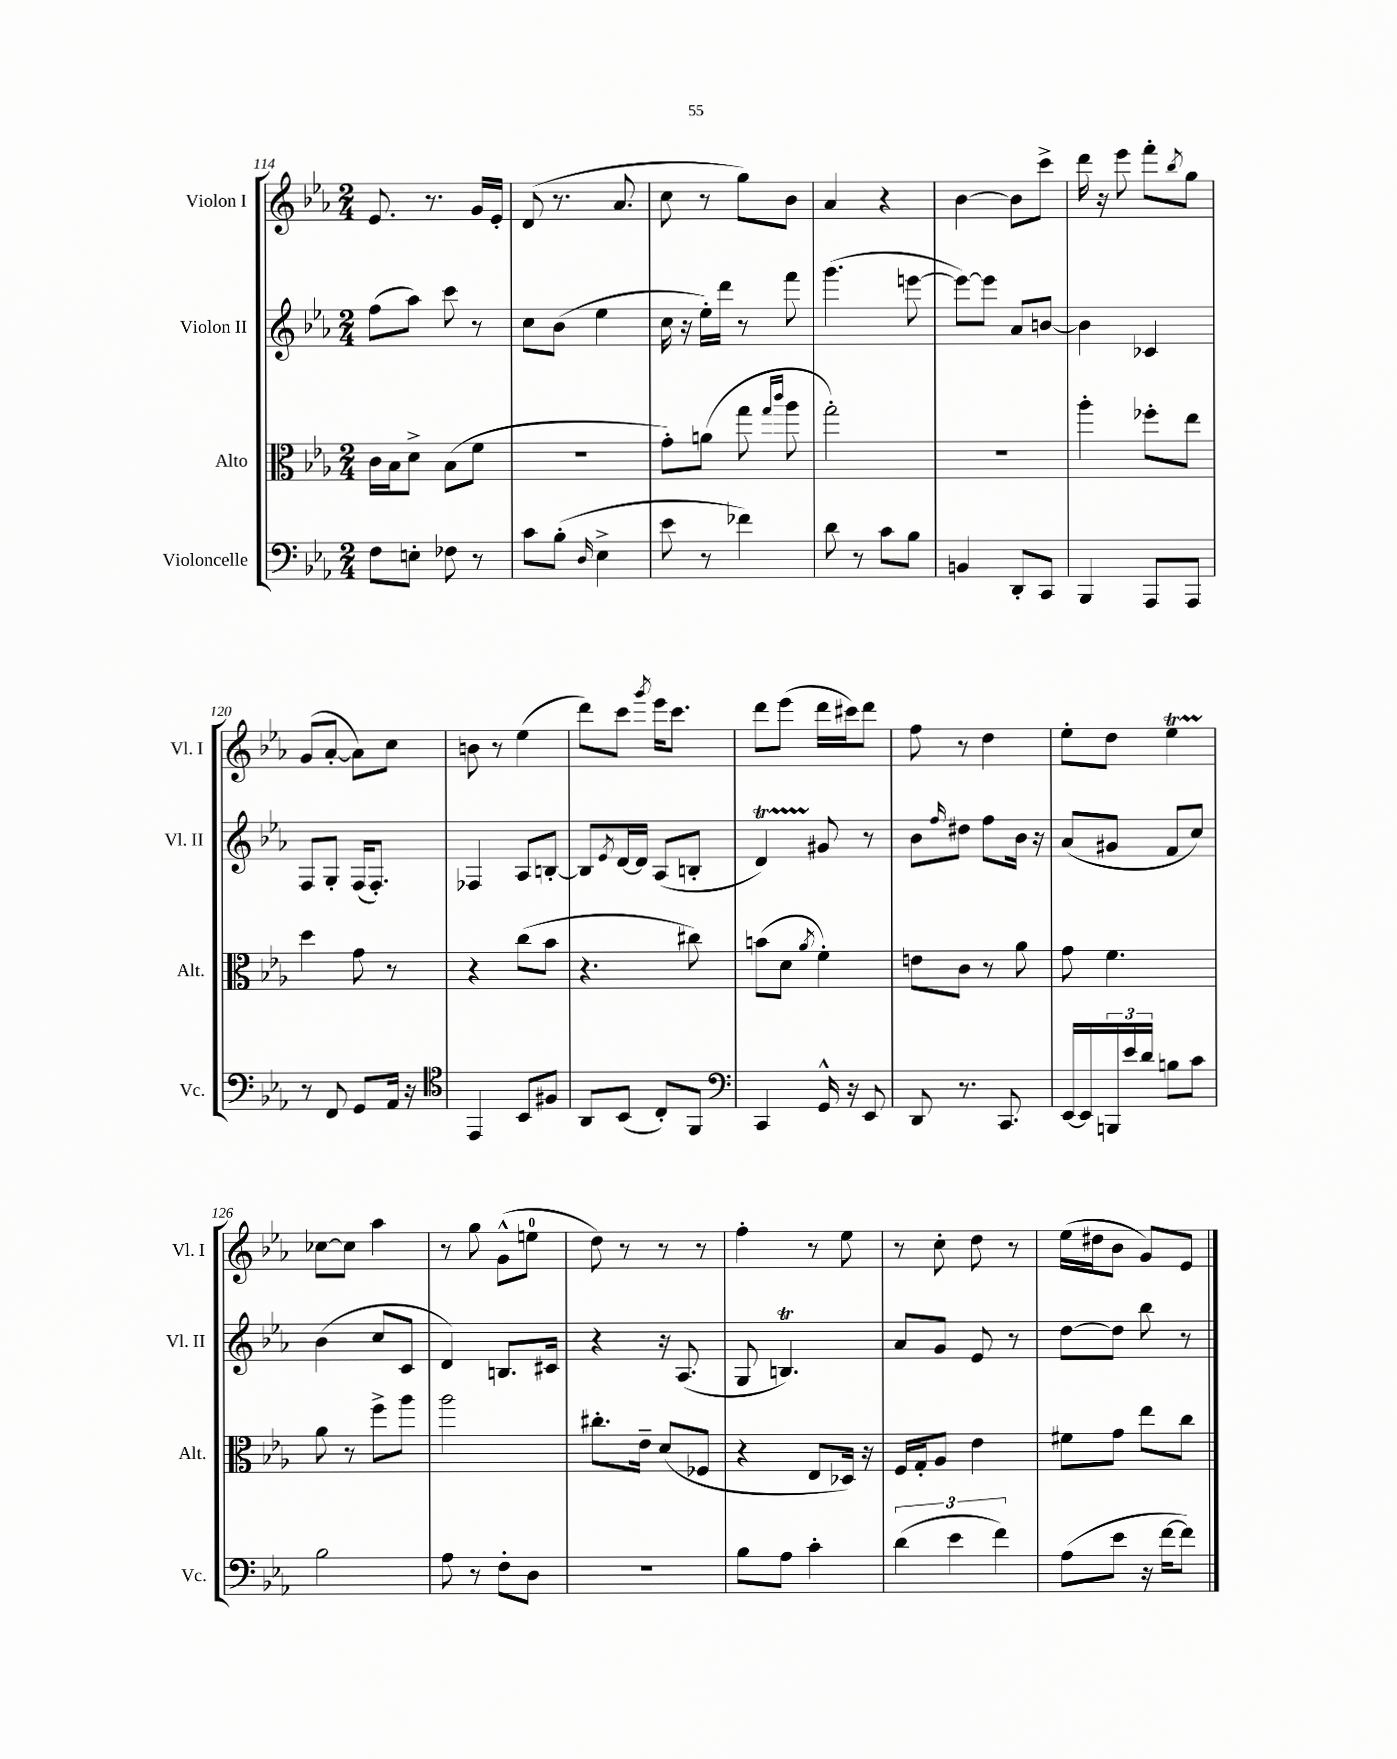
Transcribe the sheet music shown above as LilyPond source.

<<
\new StaffGroup <<
\new Staff = "s0" \with { instrumentName = "Violon I" shortInstrumentName = "Vl. I" } {
    \clef treble \key ees \major \numericTimeSignature \time 2/4
    ees'8. r8. g'16 ees'16-. |
    d'8( r8. aes'8. |
    c''8 r8 g''8) bes'8 |
    aes'4 r4 |
    bes'4~ bes'8 c'''8-> |
    d'''16 r16 ees'''8 f'''8-. \acciaccatura { bes''8 } g''8 |
    g'8( aes'8~-. aes'8) c''8 |
    b'8 r8 ees''4( |
    d'''8) c'''8 \acciaccatura { g'''8 } ees'''16 c'''8. |
    d'''8 ees'''8( d'''16 cis'''16) d'''8 |
    f''8 r8 d''4 |
    ees''8-. d''8 ees''4\startTrillSpan |
    ces''8~\stopTrillSpan ces''8 aes''4 |
    r8 g''8 g'8-^( e''8-0 |
    d''8) r8 r8 r8 |
    f''4-. r8 ees''8 |
    r8 c''8-. d''8 r8 |
    ees''16( dis''16 bes'8 g'8) ees'8 \bar "|." |
}
\new Staff = "s1" \with { instrumentName = "Violon II" shortInstrumentName = "Vl. II" } {
    \clef treble \key ees \major \numericTimeSignature \time 2/4
    f''8( aes''8) c'''8 r8 |
    c''8 bes'8( ees''4 |
    c''16 r16 ees''16-.) d'''16 r8 f'''8 |
    g'''4.( e'''8~ |
    e'''8~) e'''8 aes'8 b'8~ |
    b'4 ces'4 |
    f8 g8-. f16( f8.-.) |
    fes4 aes8 b8~-. |
    b8 \acciaccatura { ees'8 } d'16~ d'16 aes8( b8-. |
    d'4\startTrillSpan) gis'8\stopTrillSpan r8 |
    bes'8 \grace { f''16 } dis''8 f''8 bes'16 r16 |
    aes'8( gis'8 f'8 c''8) |
    bes'4( c''8 c'8 |
    d'4) b8. cis'16 |
    r4 r16 aes8.( |
    g8 b4.\trill) |
    aes'8 g'8 ees'8 r8 |
    d''8~ d''8 bes''8 r8 \bar "|." |
}
\new Staff = "s2" \with { instrumentName = "Alto" shortInstrumentName = "Alt." } {
    \clef alto \key ees \major \numericTimeSignature \time 2/4
    c'16 bes16 d'8-> bes8( f'8 |
    r2 |
    g'8-.) a'8( g''8 \grace { g''16 c'''16 } aes''8 |
    g''2-.) |
    r2 |
    aes''4-. fes''8-. ees''8 |
    d''4 g'8 r8 |
    r4 c''8( bes'8 |
    r4. cis''8) |
    b'8( d'8 \acciaccatura { aes'8 } f'4-.) |
    e'8 c'8 r8 aes'8 |
    g'8 f'4. |
    aes'8 r8 f''8-> aes''8 |
    aes''2 |
    cis''8.-. ees'16-- d'8( fes8 |
    r4 ees8 des16) r16 |
    f16 g16-. aes8 ees'4 |
    fis'8 g'8 ees''8 c''8 \bar "|." |
}
\new Staff = "s3" \with { instrumentName = "Violoncelle" shortInstrumentName = "Vc." } {
    \clef bass \key ees \major \numericTimeSignature \time 2/4
    f8 e8-. fes8 r8 |
    c'8 bes8-.( \grace { d16 } ees4-> |
    ees'8 r8 fes'4) |
    d'8 r8 c'8 bes8 |
    b,4 d,8-. c,8 |
    bes,,4 aes,,8 aes,,8 |
    r8 f,8 g,8 aes,16 r16 |
    \clef tenor ees,4 bes,8 fis8 |
    aes,8 bes,8( c8-.) f,8 |
    \clef bass c,4 g,16-^ r16 ees,8 |
    d,8 r8. c,8. |
    ees,16~ ees,16 \tuplet 3/2 { b,,16 ees'16 d'16 } b8 c'8 |
    bes2 |
    aes8 r8 f8-. d8 |
    R2 |
    bes8 aes8 c'4-. |
    \tuplet 3/2 { d'4( ees'4 f'4) } |
    aes8( ees'8 r16 f'16~ f'8) \bar "|." |
}
>>
>>
\layout { \context { \Score currentBarNumber = #114 } }
